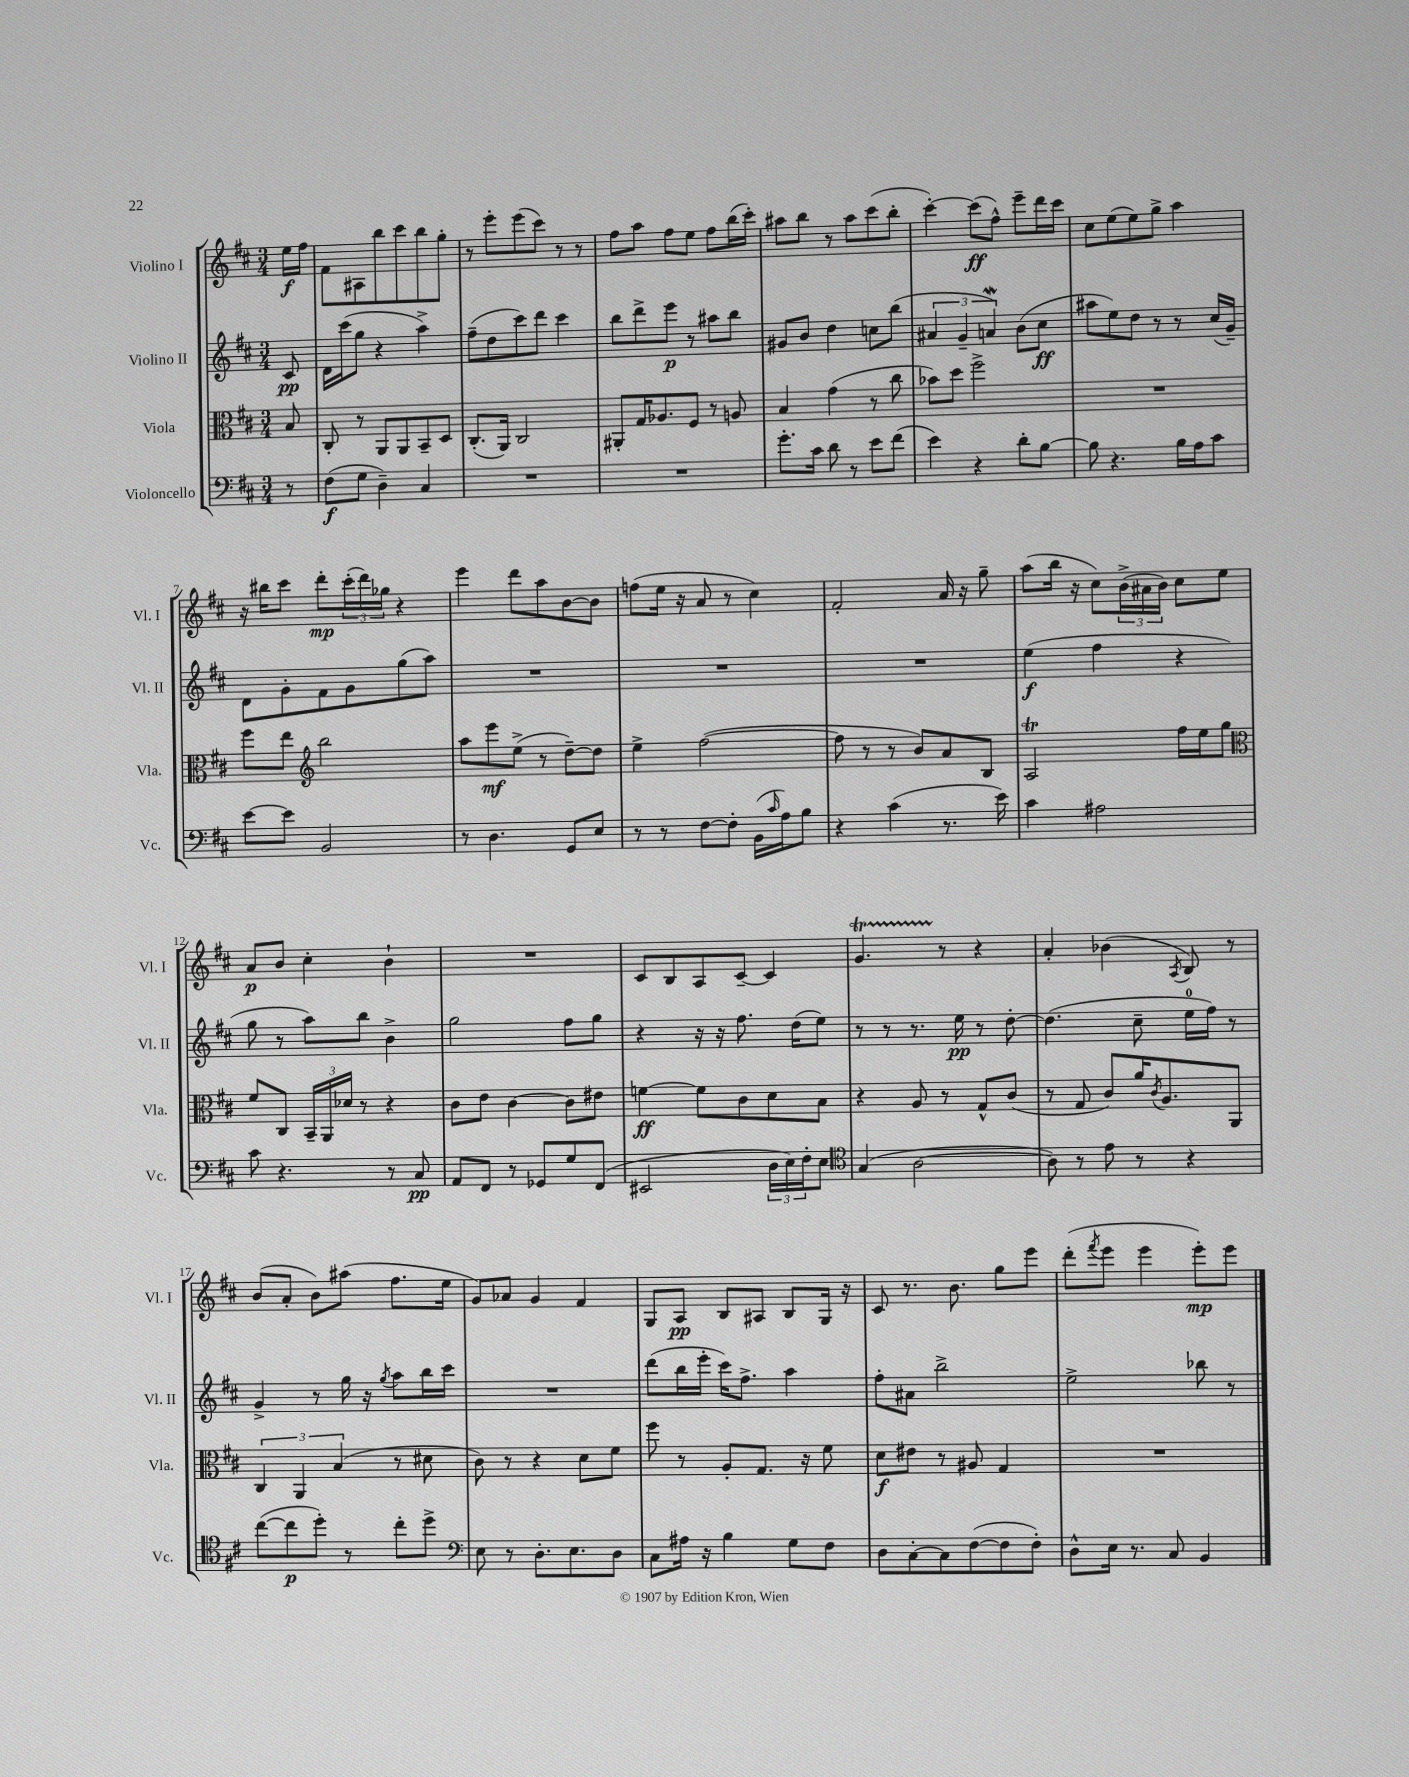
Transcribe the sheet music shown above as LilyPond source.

<<
\new StaffGroup <<
\new Staff = "s0" \with { instrumentName = "Violino I" shortInstrumentName = "Vl. I" } {
    \clef treble \key d \major \numericTimeSignature \time 3/4 \partial 8
    e''16\f fis''16 |
    fis'8 ais8 b''8 cis'''8 b''8 g''8-. |
    r8 e'''8-. e'''8( cis'''8) r8 r8 |
    fis''8 a''8 fis''8 e''8 fis''8 b''16( cis'''16-.) |
    ais''8 b''8 r8 ais''8 cis'''8( b''8-. |
    cis'''4~-.) cis'''8\ff( fis''8-^) e'''8-- d'''16 cis'''16 |
    cis''8 e''8( e''8) g''8-> a''4 |
    r16 bis''16 cis'''8 d'''8-.\mp \tuplet 3/2 { cis'''16-.( d'''16) ges''16 } r4 |
    e'''4 d'''8 a''8 b'8~ b'8 |
    f''8( e''16 r16 a'8 r8 cis''4) |
    fis'2-. a'16 r16 g''8-- |
    a''8( b''16 r16 cis''8) \tuplet 3/2 { b'16->( ais'16 b'16) } cis''8 e''8 |
    a'8\p b'8 cis''4-. b'4-! |
    R2. |
    cis'8 b8 a8 cis'8~-- cis'4 |
    g'4.\startTrillSpan r8\stopTrillSpan r4 |
    a'4-. bes'4( \acciaccatura { a8 } b8) r8 |
    b'8( a'8-. b'8) ais''8( fis''8. e''16 |
    g'8) aes'8 g'4 fis'4 |
    g8 a8\pp b8 ais8 b8 g16 r16 |
    cis'8 r8. b'8. g''8 e'''8 |
    d'''8-.( \acciaccatura { fis'''8 } e'''8 e'''4 e'''8-.\mp) e'''8 \bar "|." |
}
\new Staff = "s1" \with { instrumentName = "Violino II" shortInstrumentName = "Vl. II" } {
    \clef treble \key d \major \numericTimeSignature \time 3/4 \partial 8
    cis'8\pp |
    d'16 cis'''16( g''8 r4 a''4->) |
    fis''8--( d''8 cis'''8) d'''8 cis'''4 |
    b''8 d'''8-> e'''8\p r8 ais''8 b''8 |
    gis'8 b'8 d''4 c''8 b''8( |
    \tuplet 3/2 { ais'4 g'4-- a'4\mordent) } b'8( cis''8\ff |
    ais''8 e''8) d''8 r8 r8 cis''16( g'16--) |
    d'8 g'8-. fis'8 g'8 g''8( a''8) |
    R2. |
    R2. |
    R2. |
    e''4\f( fis''4 r4 |
    g''8 r8 a''8) b''8 b'4-> |
    g''2 fis''8 g''8 |
    r4 r16 r16 fis''8. d''16( e''8) |
    r8 r8 r8. e''16\pp r8 d''8~-. |
    d''4.( cis''8-- e''16-0 fis''16) r8 |
    g'4-> r8 g''16 r16 \acciaccatura { g''8 } a''8 b''16 cis'''16 |
    R2. |
    d'''8( b''16 e'''16-. cis'''16) fis''8.-> a''4 |
    fis''8-. ais'8 b''2-> |
    e''2-> bes''8 r8 \bar "|." |
}
\new Staff = "s2" \with { instrumentName = "Viola" shortInstrumentName = "Vla." } {
    \clef alto \key d \major \numericTimeSignature \time 3/4 \partial 8
    b8 |
    cis8-. r8 a,8 a,8 b,8-- d8 |
    cis8.-.( a,16) cis2 |
    ais,8-. g16 aes8. fis8 r8 a8 |
    b4 g'4( r8 cis''8 |
    bes'8) d''8 fis''2-> |
    R2. |
    fis''8 e''8 \clef treble b''2 |
    a''8 e'''8\mf e''8->( r8 d''8~--) d''8 |
    e''4-> fis''2~( |
    fis''8 r8 r8 b'8) a'8 b8 |
    a2\trill fis''16 e''16 g''8 |
    \clef alto fis'8 cis8 \tuplet 3/2 { b,16-- a,16 des'16 } r8 r4 |
    cis'8 e'8 cis'4~ cis'8 eis'8 |
    f'4~\ff f'8 cis'8 d'8 b8 |
    r4 a8 r8 g8-^ cis'8( |
    r8 g8 cis'8) a'16 \acciaccatura { cis'8 } a8. a,8 |
    \tuplet 3/2 { cis4 a,4 b4( } r8 dis'8 |
    cis'8) r8 r4 d'8 fis'8 |
    fis''8 r8 a8-. g8. r16 fis'8 |
    d'8\f eis'8 r8 ais8 g4 |
    R2. \bar "|." |
}
\new Staff = "s3" \with { instrumentName = "Violoncello" shortInstrumentName = "Vc." } {
    \clef bass \key d \major \numericTimeSignature \time 3/4 \partial 8
    r8 |
    fis8\f( g8 d4--) cis4 |
    R2. |
    R2. |
    g'8.-. cis'16 d'8 r8 e'8 fis'8( |
    e'4) r4 d'8-. b8~ |
    b8 r4. b16 a16 cis'8 |
    e'8~ e'8 b,2 |
    r8 d4. g,8 e8 |
    r8 r8 fis8~ fis8-. b,16( \grace { cis'16 } a16) b8 |
    r4 cis'4( r8. e'16) |
    cis'4 ais2 |
    cis'8 r4. r8 cis8\pp |
    a,8 fis,8 r8 ges,8 g8 fis,8( |
    eis,2 \tuplet 3/2 { d16 e16) fis16-. } e8 |
    \clef tenor g4( a2~ |
    a8) r8 e'8 r8 r4 |
    cis''8~( cis''8\p d''8-.) r8 cis''8-. d''8-> |
    \clef bass e8 r8 d8.-. e8. d8 |
    cis8 ais16 r16 b4 g8 fis8 |
    d8 cis8~-. cis8 fis8~( fis8 fis8-.) |
    d8-^ e16 r8. cis8 b,4 \bar "|." |
}
>>
>>
